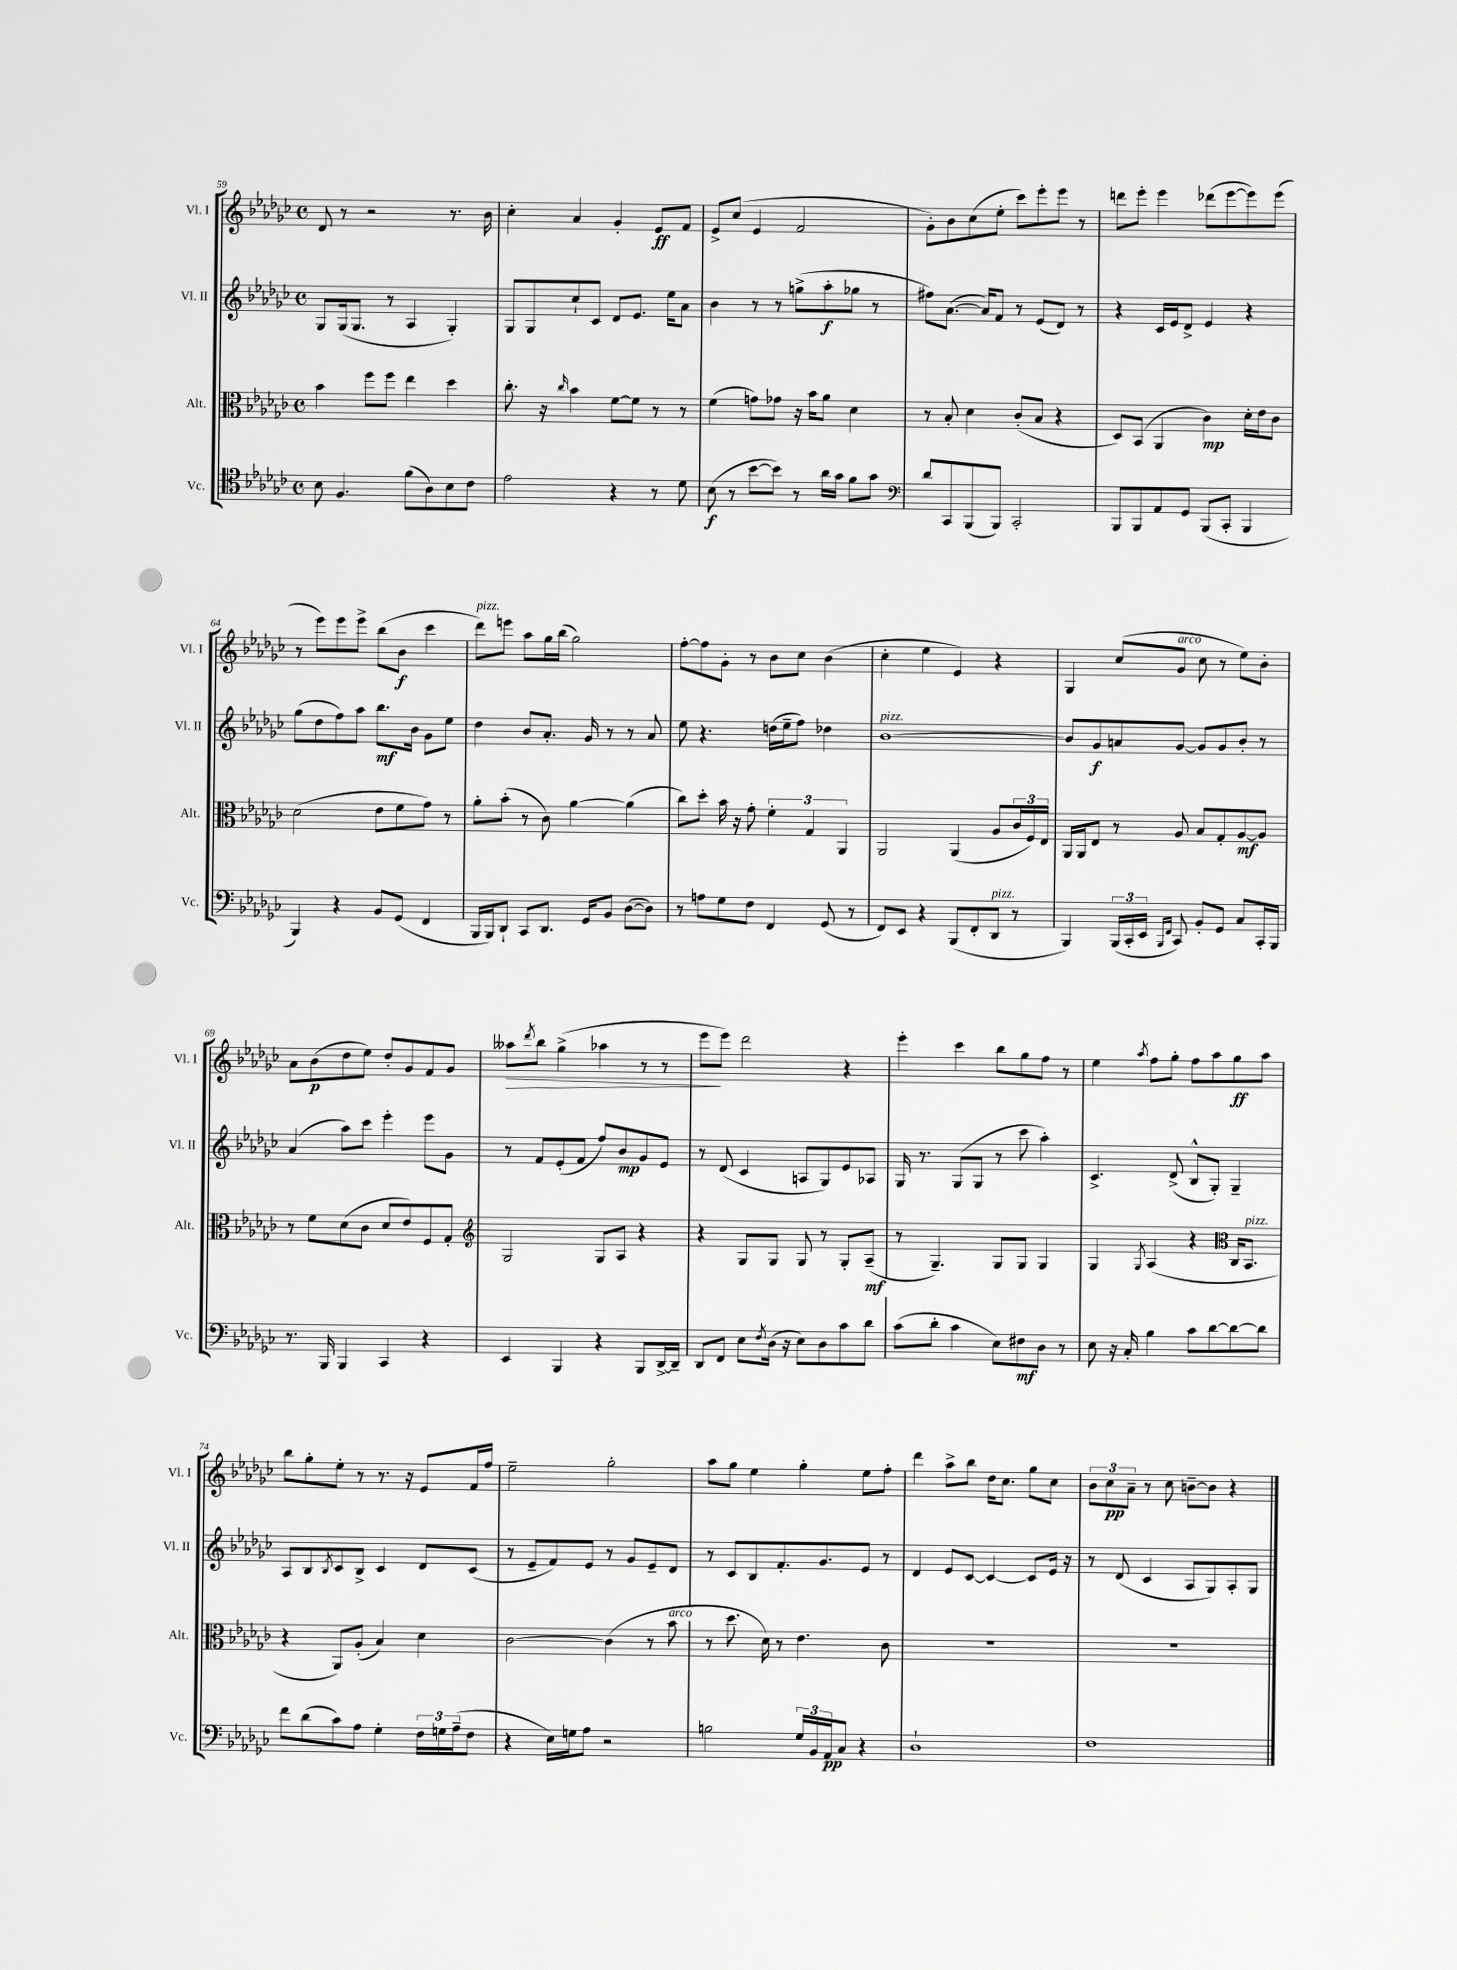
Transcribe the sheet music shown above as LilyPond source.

<<
\new StaffGroup <<
\new Staff = "s0" \with { instrumentName = "Vl. I" shortInstrumentName = "Vl. I" } {
    \clef treble \key ges \major \defaultTimeSignature \time 4/4
    des'8 r8 r2 r8. bes'16 |
    ces''4-. aes'4 ges'4-. ees'8\ff f'8 |
    ees'8-> ces''8( ees'4 f'2 |
    ges'8-.) bes'8 ces''8( ees''8-. ces'''8) ees'''8-. ees'''8 r8 |
    d'''8 ees'''8-. ees'''4 des'''8( ees'''8~ ees'''8) ees'''8( |
    r8 ees'''8) ees'''8 ees'''8-> bes''8( bes'8\f ces'''4 |
    des'''8^\markup { \italic "pizz." }) e'''8 aes''8 ges''16 bes''16( ges''2) |
    f''8~-. f''8 ges'8-. r8 bes'8 ces''8 bes'4( |
    ces''4-. ees''4 ees'4) r4 |
    ges4 ces''8( ges'8^\markup { \italic "arco" } ces''8 r8 ees''8) bes'8-. |
    aes'8 bes'8\p( des''8 ees''8) des''8-. ges'8 f'8 ges'8 |
    aeses''8\> \acciaccatura { des'''8 } bes''8 ges''4->( aes''4 r8 r8 |
    ees'''8\! ees'''8) des'''2 r4 |
    ees'''4-. ces'''4 bes''8 ges''8 f''8 r8 |
    ees''4 \acciaccatura { aes''8 } f''8 ges''8-. f''8 aes''8 ges''8\ff aes''8 |
    bes''8 ges''8-. ees''8-. r8 r8. r16 ees'8 f'16 f''16 |
    ees''2-- ges''2-. |
    aes''8 ges''8 ees''4 ges''4-. ees''8 f''8-. |
    des'''4 aes''8-> bes''8 des''16 ces''8. ges''8 ces''8 |
    \tuplet 3/2 { bes'8 ces''8\pp aes'8-- } r8 ces''8 b'8~-- b'8 r4 \bar "|." |
}
\new Staff = "s1" \with { instrumentName = "Vl. II" shortInstrumentName = "Vl. II" } {
    \clef treble \key ges \major \defaultTimeSignature \time 4/4
    ges8 ges16( ges8. r8 aes4 ges4-.) |
    ges8 ges8 ces''8-! ces'8 des'8 ees'8. ees''16 aes'8 |
    bes'4 r8 r8 g''8->( aes''8-.\f ges''8 r8 |
    fis''8) aes'8.~( aes'16) f'8 r8 ees'8( des'8) r8 |
    r4 ces'16 ees'16 des'8-> ees'4 r4 |
    ges''8( des''8 f''8) aes''8 bes''8.\mf bes'16 ges'8 ees''8 |
    des''4 bes'8 aes'8.-. ges'16 r8 r8 aes'8 |
    ees''8 r4. d''16( ees''16-- f''8) des''4 |
    bes'1~^\markup { \italic "pizz." } |
    bes'8 ges'8\f a'8 ges'8~ ges'8 ges'8 bes'8-. r8 |
    aes'4( aes''8) ces'''8 ees'''4-. ees'''8 ges'8 |
    r8 f'8 ees'8-.( f'8 f''8) bes'8\mp ges'8 ees'8 |
    r8 des'8( ces'4 a8 ges8) ees'8 aes8 |
    ges16 r8. ges8( ges8 r8 ces'''8 aes''4-.) |
    ces'4.-> des'8->( bes8-^ ges8-.) ges4-- |
    aes8 bes8 \acciaccatura { bes8 } ces'8 bes8-> ces'4 des'8 ces'8( |
    r8 ees'8-- f'8) ees'8 r8 ges'8 ees'8-- des'8 |
    r8 ces'8 bes8 f'8.-. ges'8. ees'8 r8 |
    des'4 ees'8 ces'8~ ces'4~ ces'8 ees'16 r16 |
    r8 des'8( ces'4 aes8 ges8) aes8-. ges8 \bar "|." |
}
\new Staff = "s2" \with { instrumentName = "Alt." shortInstrumentName = "Alt." } {
    \clef alto \key ges \major \defaultTimeSignature \time 4/4
    bes'4 f''8 f''8 ees''4 des''4 |
    ces''8.-. r16 \grace { ces''16 } bes'4 f'8~ f'8 r8 r8 |
    f'4( g'8) ges'8 r16 bes'16 aes'8 des'4 |
    r8 bes8-. des'4 ces'8-.( bes8 r4 |
    des8) bes,8( aes,4 ces'4\mp) des'16-. ees'16 ces'8 |
    des'2( ees'8 f'8 ges'8) r8 |
    aes'8-. bes'8-.( r8 ces'8) aes'4~ aes'4( |
    ces''8) des''8-. bes'16 r16 ges'8-. \tuplet 3/2 { f'4-. ges4 aes,4 } |
    aes,2 aes,4( aes8 \tuplet 3/2 { ces'16 f16) ees16 } |
    aes,16 aes,16 ees8 r8 aes8 bes8 ges8-. aes8~\mf aes8 |
    r8 f'8 des'8( ces'8 des'8 ees'8) f8 ges8-. |
    \clef treble ges2 ges8 aes8 r4 |
    r4 ges8 ges8 ges8 r8 ges8-. aes8--\mf( |
    r8 ges4.--) ges8 ges8 ges4 |
    ges4 \acciaccatura { ges8 } aes4( r4 \clef alto ces16 bes,8.^\markup { \italic "pizz." } |
    r4 aes,8) aes8-.( bes4) des'4 |
    ces'2~ ces'4( r8 bes'8^\markup { \italic "arco" } |
    r8 des''8. des'16) r8 ees'4. ces'8 |
    R1 |
    R1 \bar "|." |
}
\new Staff = "s3" \with { instrumentName = "Vc." shortInstrumentName = "Vc." } {
    \clef tenor \key ges \major \defaultTimeSignature \time 4/4
    bes8 f4. f'8( aes8) bes8 ces'8 |
    ees'2 r4 r8 des'8 |
    bes8\f( r8 bes'8~ bes'8) r8 aes'16 ges'16 f'8 ges'8 |
    \clef bass des'8 ces,8 bes,,8( bes,,8) ces,2-. |
    bes,,8 bes,,8 aes,8 ges,8 bes,,8( ces,8-. bes,,4 |
    bes,,4) r4 bes,8 ges,8( f,4 |
    bes,,16 bes,,16) des,8-! ces,8 des,8. ges,16 bes,8 des8~( des8) |
    r8 a8 ges8 f8 f,4 ges,8( r8 |
    f,8) ees,8 r4 bes,,8( f,8-. des,8^\markup { \italic "pizz." } r8 |
    bes,,4) \tuplet 3/2 { bes,,16( ces,16-. ees,16 } \grace { bes,,16 f,16 } ces,8) bes,8-. ges,8 ces8 ces,16-. bes,,16 |
    r8. bes,,16 bes,,4 ces,4 r4 |
    ees,4 bes,,4 r4 bes,,8 des,16~-> des,16-- |
    des,8 f,8 ees8 \acciaccatura { f8 } des16( r16 ees8) des8 ces'8 des'8 |
    ces'8( des'8-. ces'4 ees8) fis8\mf des8 r8 |
    ees8 r16 ces16-. bes4 ces'8 des'8~ des'8~ des'8 |
    f'8 des'8( ces'8) aes8 ges4-. \tuplet 3/2 { f16 g16 aes16--( } f8 |
    r4 ees16) g16 aes8 r2 |
    b2 \tuplet 3/2 { ges16 bes,16 aes,16\pp } ces8 r4 |
    des1-! |
    f1 \bar "|." |
}
>>
>>
\layout { \context { \Score currentBarNumber = #59 } }
